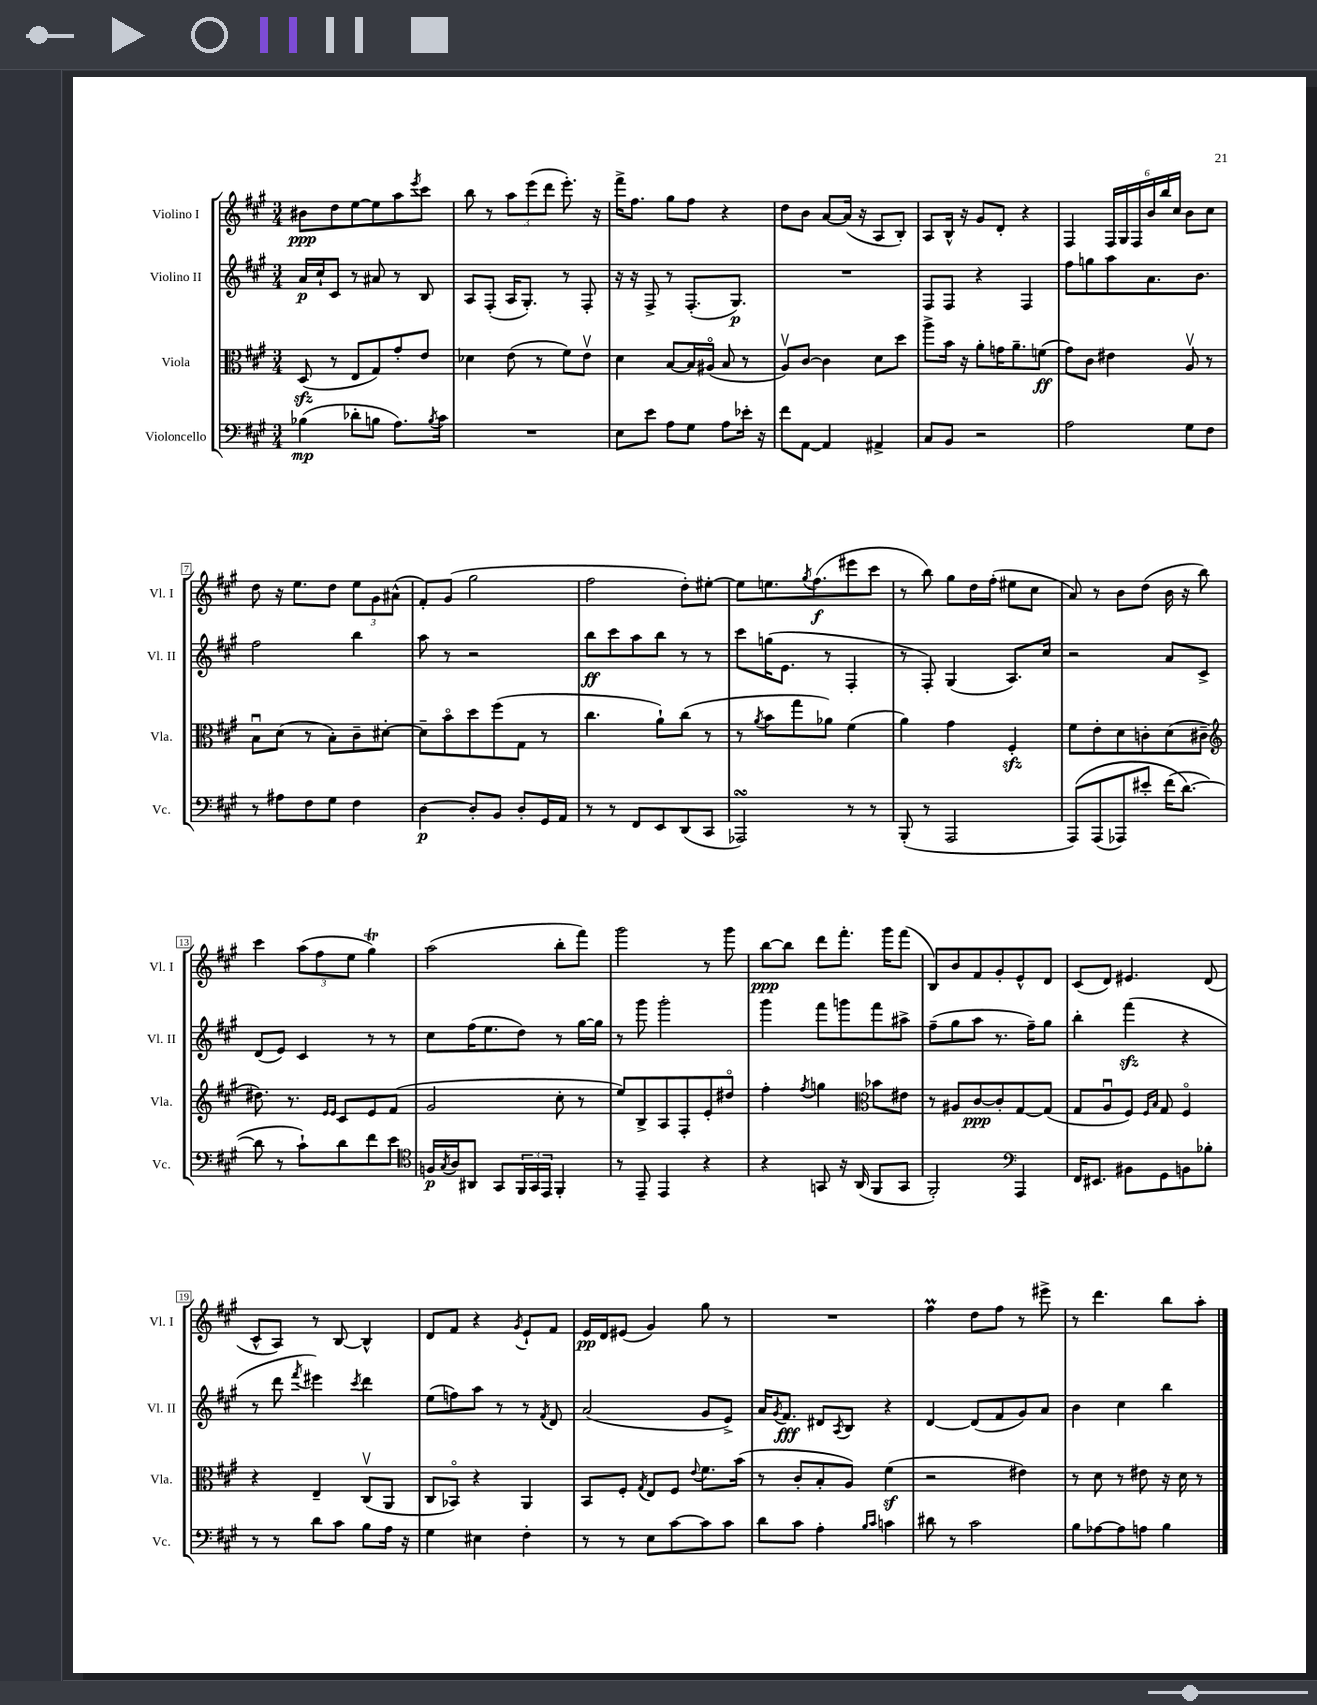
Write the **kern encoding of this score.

**kern	**dynam	**kern	**dynam	**kern	**dynam	**kern	**dynam
*part4	*part4	*part3	*part3	*part2	*part2	*part1	*part1
*staff4	*staff4	*staff3	*staff3	*staff2	*staff2	*staff1	*staff1
*I"Violoncello	*	*I"Viola	*	*I"Violino II	*	*I"Violino I	*
*I'Vc.	*	*I'Vla.	*	*I'Vl. II	*	*I'Vl. I	*
*clefF4	*	*clefC3	*	*clefG2	*	*clefG2	*
*k[f#c#g#]	*	*k[f#c#g#]	*	*k[f#c#g#]	*	*k[f#c#g#]	*
*M3/4	*	*M3/4	*	*M3/4	*	*M3/4	*
=1	=1	=1	=1	=1	=1	=1	=1
(4B-X\	mp	(8Dzz/	.	16a/LL	p	8b#X\L	ppp
.	.	.	.	16cc#`/J	.	.	.
.	.	8r	.	8c#/J	.	8dd\	.
8d-X'\L	.	8E/L	.	8r	.	[8ee\	.
8Bn\J	.	8G#/)	.	8a#X/	.	8ee\]	.
8.A\L)	.	8g#'/	.	8r	.	8aa\	.
.	.	.	.	.	.	8qeee/	.
.	.	8e/J	.	8B/	.	8ccc#\J	.
8qB/	.	.	.	.	.	.	.
16c#\Jk	.	.	.	.	.	.	.
=2	=2	=2	=2	=2	=2	=2	=2
2.r	.	4d-X\	.	8A/L	.	8bb\	.
.	.	.	.	(8F#'/J	.	8r	.
.	.	(8e\	.	16A/KL	.	12aa\L	.
.	.	.	.	8.G#'/J)	.	.	.
.	.	.	.	.	.	(12eee\	.
.	.	8r	.	.	.	.	.
.	.	.	.	.	.	12ddd\J	.
.	.	8f#\L)	.	8r	.	8.eee'\)	.
.	.	8ev\J	.	8F#'/	.	.	.
.	.	.	.	.	.	16r	.
=3	=3	=3	=3	=3	=3	=3	=3
8E\L	.	4d\	.	16r	.	16fff#^\KL	.
.	.	.	.	16r	.	8.ff#\J	.
8e\J	.	.	.	8F#^/	.	.	.
8A\L	.	[8B/L	.	8r	.	8gg#\L	.
8G#\J	.	16B/L]	.	(8.F#'/L	.	8ff#\J	.
.	.	(16A#X/JJ	.	.	.	.	.
8A\L	.	8B/	.	.	.	4r	.
.	.	.	.	8.G#/J)	p	.	.
16e-X'\Jk	.	8r	.	.	.	.	.
16r	.	.	.	.	.	.	.
=4	=4	=4	=4	=4	=4	=4	=4
8f#\L	.	8Av/L)	.	2.r	.	8dd\L	.
[8AA\J	.	[8c#/J	.	.	.	8b\J	.
4AA/]	.	4c#\]	.	.	.	[8a/L	.
.	.	.	.	.	.	(16a/Jk]	.
.	.	.	.	.	.	16r	.
4AA#X^/	.	8d\L	.	.	.	8A/L	.
.	.	8dd\J	.	.	.	8B'/J)	.
=5	=5	=5	=5	=5	=5	=5	=5
8C#/L	.	8aa^\L	.	8F#/L	.	8A/L	.
8BB/J	.	16b\Jk	.	8F#/J	.	16B^^/Jk	.
.	.	16r	.	.	.	16r	.
2r	.	8a'\L	.	4r	.	8g#/L	.
.	.	16gn\K	.	.	.	8d'/J	.
.	.	8.a~\	.	.	.	.	.
.	.	.	.	4F#/	.	4r	.
.	.	(8fn\J	ff	.	.	.	.
=6	=6	=6	=6	=6	=6	=6	=6
2A\	.	8g#\L)	.	8ff#\L	.	4F#/	.
.	.	8c#\J	.	8ggn\	.	.	.
.	.	4e#X\	.	8aa\	.	24F#/LL	.
.	.	.	.	.	.	24G#/	.
.	.	.	.	.	.	24F#/	.
.	.	.	.	8.a\	.	24b/	.
.	.	.	.	.	.	24bb/	.
.	.	.	.	.	.	24cc#/JJ	.
8G#\L	.	8Av/	.	.	.	8b\L	.
.	.	.	.	8.b\J	.	.	.
8F#\J	.	8r	.	.	.	8cc#\J	.
!!LO:LB:g=z
=7	=7	=7	=7	=7	=7	=7	=7
8r	.	8Bu\L	.	2ff#\	.	8dd\	.
8A#X\L	.	(8d\J	.	.	.	16r	.
.	.	.	.	.	.	8.ee\L	.
8F#\	.	8r	.	.	.	.	.
8G#\J	.	8B'\L)	.	.	.	8dd\J	.
4F#\	.	8c#~\	.	4bb\	.	12ee\L	.
.	.	.	.	.	.	12g#\	.
.	.	[8d#X'\J	.	.	.	.	.
.	.	.	.	.	.	(12a#X^^\J	.
=8	=8	=8	=8	=8	=8	=8	=8
[4D\	p	8d#~\L]	.	8aa\	.	8f#'/L)	.
.	.	8b\	.	8r	.	(8g#/J	.
8D'/L]	.	8dd\	.	2r	.	2gg#\	.
8BB/J	.	(8ff#\	.	.	.	.	.
8D'/L	.	8G#\J	.	.	.	.	.
16GG#/L	.	8r	.	.	.	.	.
16AA/JJ	.	.	.	.	.	.	.
=9	=9	=9	=9	=9	=9	=9	=9
8r	.	4.cc#\	.	8bb\L	ff	2ff#\	.
8r	.	.	.	8ccc#\	.	.	.
8FF#/L	.	.	.	8aa\	.	.	.
8EE/	.	8a`\L)	.	8bb\J	.	.	.
(8DD/	.	(8cc#\J	.	8r	.	8dd'\L)	.
8CC#/J	.	8r	.	8r	.	[8ee#X'\J	.
=10	=10	=10	=10	=10	=10	=10	=10
2AAA-XsSSs/)	.	8r	.	8ccc#\L	.	8ee#\L]	.
.	.	8qa/	.	.	.	.	.
.	.	8b\L	.	(16ggn\K	.	8.een\	.
.	.	.	.	8.e\J	.	.	.
.	.	8gg#\	.	.	.	.	.
.	.	.	.	.	.	8qgg#/	.
.	.	.	.	.	.	(8.ff#\	f
.	.	8a-X\J)	.	8r	.	.	.
8r	.	(4f#\	.	4F#'/	.	8eee#X\	.
8r	.	.	.	.	.	8ccc#\J	.
=11	=11	=11	=11	=11	=11	=11	=11
(8BBB'/	.	4a\)	.	8r	.	8r	.
8r	.	.	.	8F#'/)	.	8bb\)	.
2AAA/	.	4g#\	.	(4G#/	.	8gg#\L	.
.	.	.	.	.	.	16dd\L	.
.	.	.	.	.	.	(16ff#'\JJ	.
.	.	4F#zz'/	.	8.A/L)	.	8ee#X\L	.
.	.	.	.	.	.	8cc#\J	.
.	.	.	.	16cc#/Jk	.	.	.
=12	=12	=12	=12	=12	=12	=12	=12
(8AAA/L)	.	8f#\L	.	2r	.	8a/)	.
(8AAA/	.	8e'\	.	.	.	8r	.
8AAA-X/)	.	8d\	.	.	.	8b\L	.
8e#X'/J	.	8cn'\	.	.	.	(8dd\J	.
(16f#\KL	.	(8d\	.	8a/L	.	16b\	.
[8.d\J)	.	.	.	.	.	16r	.
.	.	8c#X~\J	.	8c#^/J	.	8bb\)	.
!!LO:LB:g=z
=13	=13	=13	=13	=13	=13	=13	=13
*	*	*clefG2	*	*	*	*	*
8d\]	.	8.dd#X\)	.	(8d/L	.	4ccc#\	.
8r	.	.	.	8e/J)	.	.	.
.	.	8.r	.	.	.	.	.
8c#`\L)	.	.	.	4c#/	.	(12aa\L	.
.	.	.	.	.	.	12ff#\	.
.	.	16qqe/LL	.	.	.	.	.
.	.	16qqe/JJ	.	.	.	.	.
8d\	.	8c#/L	.	.	.	.	.
.	.	.	.	.	.	12ee\J	.
8f#\	.	8e/	.	8r	.	4gg#t\)	.
8e\J	.	(8f#/J	.	8r	.	.	.
=14	=14	=14	=14	=14	=14	=14	=14
*clefC4	*	*	*	*	*	*	*
16Fn/LL	p	2g#/	.	8cc#\L	.	(2aa\	.
8qG#/	.	.	.	.	.	.	.
16A/J	.	.	.	.	.	.	.
8AA#X/J	.	.	.	(16ff#\K	.	.	.
.	.	.	.	8.ee\	.	.	.
8GG#/L	.	.	.	.	.	.	.
24FF#/L	.	.	.	8dd\J)	.	.	.
24GG#/	.	.	.	.	.	.	.
24EE/JJ	.	.	.	.	.	.	.
4FF#'/	.	8cc#'\	.	8r	.	8bb'\L	.
.	.	8r	.	[16gg#\LL	.	8fff#\J)	.
.	.	.	.	16gg#\JJ]	.	.	.
=15	=15	=15	=15	=15	=15	=15	=15
8r	.	8ee/L)	.	8r	.	2ggg#\	.
8EE~/	.	8B^/	.	8ggg#\	.	.	.
4EE/	.	8A/	.	2ggg#'\	.	.	.
.	.	8F#'/	.	.	.	.	.
4r	.	8e'/	.	.	.	8r	.
.	.	8dd#X/J	.	.	.	8ggg#\	.
=16	=16	=16	=16	=16	=16	=16	=16
4r	.	4ff#'\	.	4ggg#\	.	[8bb\L	ppp
.	.	.	.	.	.	8bb\J]	.
.	.	8qff#/	.	.	.	.	.
8GGn/	.	4ggn\	.	8fff#\L	.	8ddd\L	.
16r	.	.	.	8gggn\	.	8.fff#'\J	.
(16AA/	.	.	.	.	.	.	.
*	*	*clefC3	*	*	*	*	*
8FF#/L	.	8b-X\L	.	8fff#\	.	.	.
.	.	.	.	.	.	16ggg#\KL	.
8GG/J	.	8e#X\J	.	8aa#X^\J	.	(8fff#\J	.
=17	=17	=17	=17	=17	=17	=17	=17
2FF#'/)	.	8r	.	(8ff#~\L	.	8B/L)	.
.	.	8A#X/L	.	8gg#\	.	8b/	.
.	.	[8c#/	ppp	8aa\J	.	8f#/	.
.	.	8c#'/]	.	8.r	.	8g#'/	.
*clefF4	*	*	*	*	*	*	*
4AAA/	.	[8G#/	.	.	.	8e^^/	.
.	.	.	.	16ff#~\KL)	.	.	.
.	.	(8G#/J]	.	8gg#\J	.	8d/J	.
=18	=18	=18	=18	=18	=18	=18	=18
16FF#/KL	.	8G#/L	.	4bb'\	.	(8c#/L	.
8.EE#X/J	.	.	.	.	.	.	.
.	.	8Au/	.	.	.	8d/J)	.
8BB#X\L	.	8F#/J)	.	(4fff#zz\	.	4.e#X/	.
.	.	16qqF#/LL	.	.	.	.	.
.	.	16qqB/JJ	.	.	.	.	.
8GG#\	.	8G#/	.	.	.	.	.
8BBn\	.	4F#/	.	4r	.	.	.
8B-X'\J	.	.	.	.	.	(8d/	.
!!LO:LB:g=z
=19	=19	=19	=19	=19	=19	=19	=19
8r	.	4r	.	8r	.	8c#^^/L	.
8r	.	.	.	8ddd\	.	8A/J)	.
.	.	.	.	8qfff#/	.	.	.
8d\L	.	4E~/	.	4eee#X\)	.	8r	.
8c#\J	.	.	.	.	.	[8B/	.
.	.	.	.	8qccc#/	.	.	.
8B\L	.	(8C#v/L	.	4ddd\	.	4B^^/]	.
16A\Jk	.	8AA/J	.	.	.	.	.
16r	.	.	.	.	.	.	.
=20	=20	=20	=20	=20	=20	=20	=20
4G#\	.	8C#/L	.	(8ee\L	.	8d/L	.
.	.	8BB-X/J)	.	8ffn\)	.	8f#/J	.
4E#X\	.	4r	.	8aa\J	.	4r	.
.	.	.	.	8r	.	.	.
.	.	.	.	.	.	8qg#/	.
4F#'\	.	4AA/	.	8r	.	8e`/L	.
.	.	.	.	8qf#/	.	.	.
.	.	.	.	8d/	.	8f#/J	.
=21	=21	=21	=21	=21	=21	=21	=21
8r	.	8BB/L	.	(2a/	.	16e/LL	pp
.	.	.	.	.	.	16d/J	.
8r	.	8F#'/J	.	.	.	(8e#X/J	.
.	.	8qG#/	.	.	.	.	.
8E\L	.	8E/L	.	.	.	4g#/)	.
[8c#\	.	8F#/J	.	.	.	.	.
.	.	8qqe/	.	.	.	.	.
8c#\]	.	8.f#\L	.	8g#/L	.	8gg#\	.
8c#\J	.	.	.	8e^/J)	.	8r	.
.	.	(16b\Jk	.	.	.	.	.
=22	=22	=22	=22	=22	=22	=22	=22
8d\L	.	8r	.	16a/KL	.	2.r	.
.	.	.	.	8qg#/	.	.	.
.	.	.	.	8.f#/J	fff	.	.
8c#\J	.	8c#'/L	.	.	.	.	.
4A'\	.	8B'/	.	8d#X/L	.	.	.
.	.	.	.	8qA/	.	.	.
.	.	8A/J)	.	8B/J	.	.	.
16qqB/LL	.	.	.	.	.	.	.
16qqc#/JJ	.	.	.	.	.	.	.
4cn\	.	(4f#z\	.	4r	.	.	.
=23	=23	=23	=23	=23	=23	=23	=23
8d#X\	.	2r	.	[4d/	.	4ff#M\	.
8r	.	.	.	.	.	.	.
2c#\	.	.	.	(8d/L]	.	8dd\L	.
.	.	.	.	8f#/	.	8ff#\J	.
.	.	4e#X\)	.	8g#/)	.	8r	.
.	.	.	.	8a/J	.	8eee#X^\	.
=24	=24	=24	=24	=24	=24	=24	=24
8B\L	.	8r	.	4b\	.	8r	.
[8A-X\	.	8d\	.	.	.	4.ddd\	.
8A-\]	.	8r	.	4cc#\	.	.	.
8An\J	.	8e#X\	.	.	.	.	.
4B\	.	16r	.	4bb\	.	8bb\L	.
.	.	16d\	.	.	.	.	.
.	.	8r	.	.	.	8aa'\J	.
==	==	==	==	==	==	==	==
*-	*-	*-	*-	*-	*-	*-	*-
